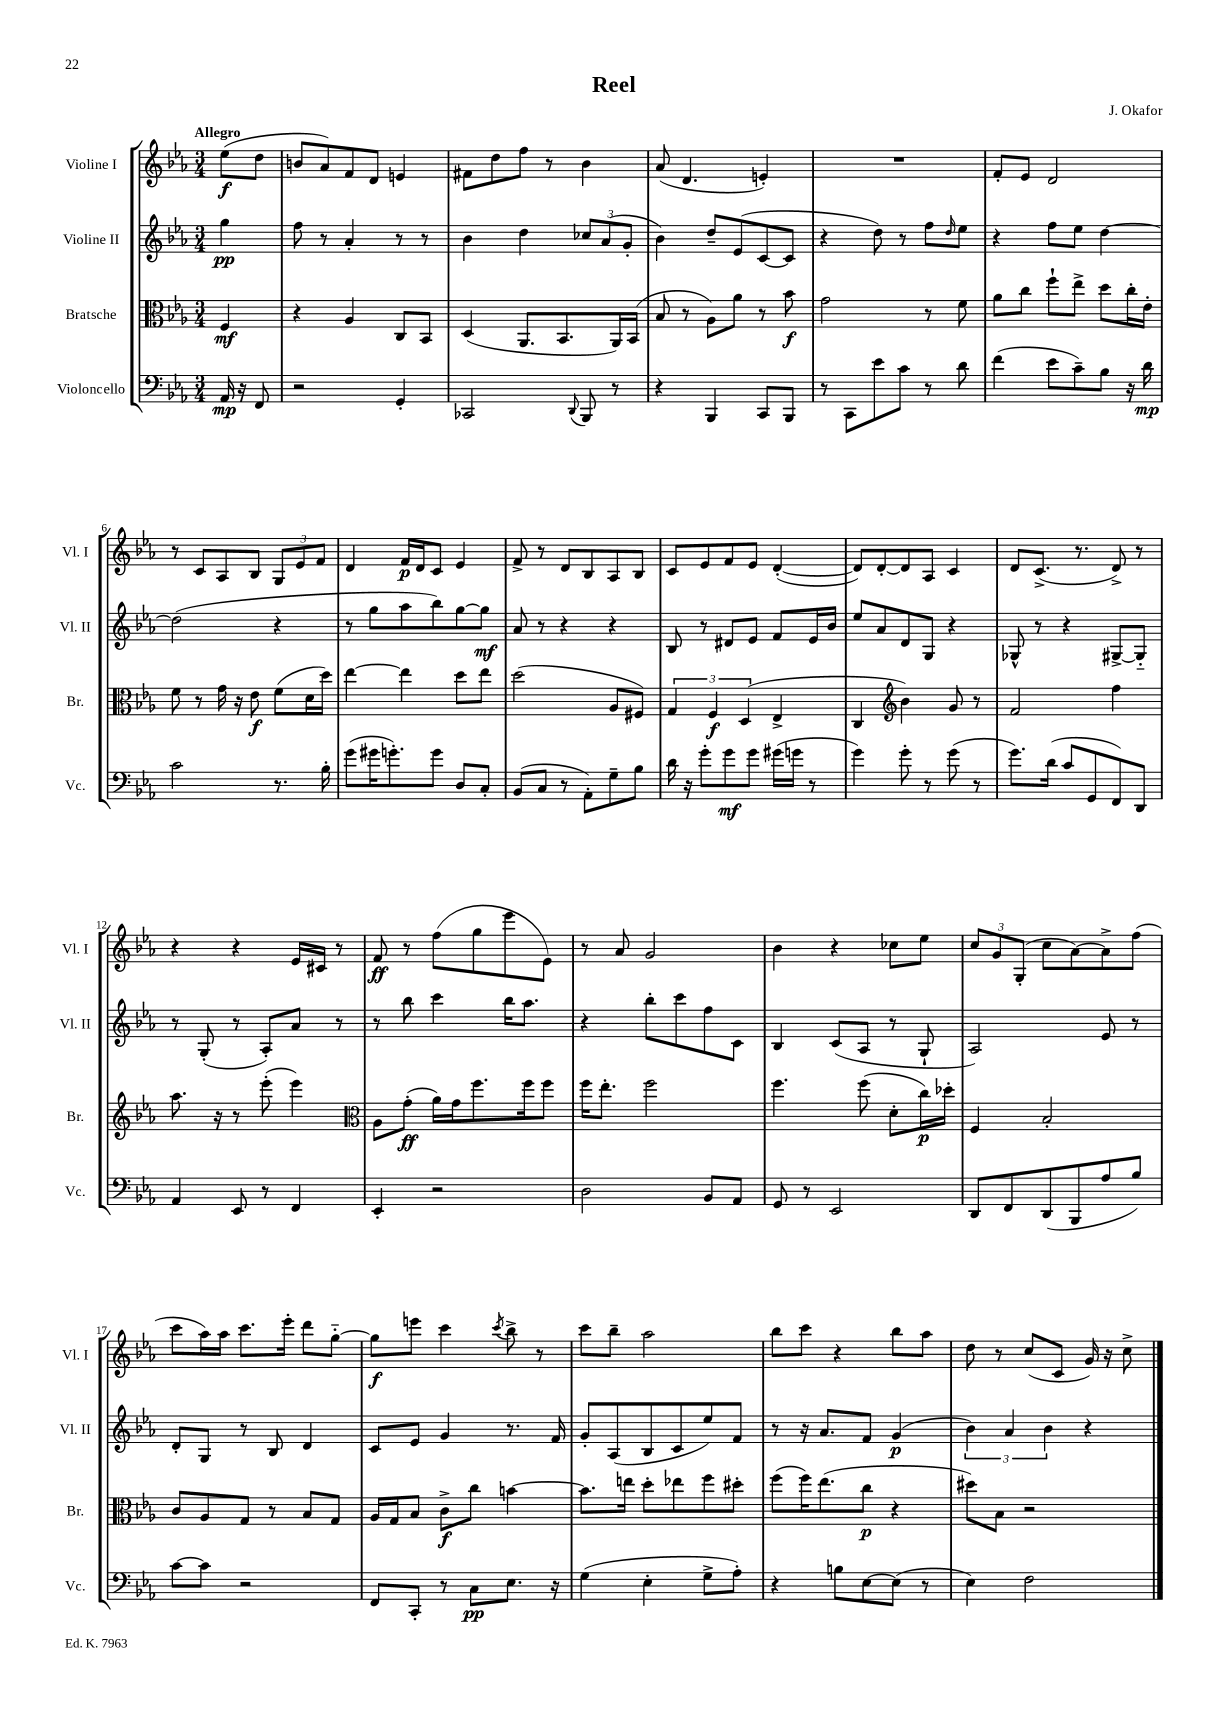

**kern	**kern	**kern	**kern
*staff4	*staff3	*staff2	*staff1
*clefF4	*clefC3	*clefG2	*clefG2
*k[b-e-a-]	*k[b-e-a-]	*k[b-e-a-]	*k[b-e-a-]
*M3/4	*M3/4	*M3/4	*M3/4
16AA-	4F	4gg	(8ee-
16r	.	.	.
8FF	.	.	8dd
=	=	=	=
2r	4r	8ff	8b
.	.	8r	8a-)
.	4A-	4a-'	8f
.	.	.	8d
4GG'	8C	8r	4e
.	8BB-	8r	.
=	=	=	=
2CC-	(4D	4b-	8f#
.	.	.	8dd
.	8.AA-	4dd	8ff
.	.	.	8r
.	8.BB-	.	.
8qqDD	.	.	.
8BBB-	.	12cc-	4b-
.	.	(12a-	.
8r	16AA-)	.	.
.	.	12g'	.
.	(16BB-	.	.
=	=	=	=
4r	8B-	4b-)	(8a-
.	8r	.	4.d
4BBB-	8A-)	8dd~	.
.	8a-	(8e-	.
8CC	8r	[8c	4e')
8BBB-	8b-	8c]	.
=	=	=	=
8r	2g	4r	2.r
8CC	.	.	.
8e-	.	8dd)	.
8c	.	8r	.
8r	8r	8ff	.
.	.	16qqdd	.
8d	8f	8ee-	.
=	=	=	=
(4f	8a-	4r	8f'
.	8cc	.	8e-
8e-	8ff`	8ff	2d
8c~)	8ee-^	8ee-	.
8B-	8dd	[4dd	.
16r	16cc'	.	.
16d	16e-'	.	.
=	=	=	=
2c	8f	(2dd]	8r
.	8r	.	8c
.	16g	.	8A-
.	16r	.	.
.	8e-	.	8B-
8.r	(8f	4r	12G
.	.	.	12e-
.	16d	.	.
.	.	.	12f
16B-'	16dd)	.	.
=	=	=	=
(8g	[4ee-	8r	4d
16g#	.	8gg	.
8.g')	.	.	.
.	4ee-]	8aa-	16f
.	.	.	16d
8g	.	8bb-)	8c
8D	8dd	[8gg	4e-
8C'	8ee-	8gg]	.
=	=	=	=
(8BB-	(2dd	8a-	8f^
8C	.	8r	8r
8r	.	4r	8d
8AA-')	.	.	8B-
8G~	8A-	4r	8A-
8B-	8F#)	.	8B-
=	=	=	=
16d	6G	8B-	8c
16r	.	.	.
8g'	.	8r	8e-
.	6F	.	.
8g	.	8d#	8f
.	(6D	.	.
8g	.	8e-	8e-
(16g#	4E-^	8f	([4d'
16g	.	.	.
8r	.	16e-	.
.	.	16b-	.
=	=	=	=
4g)	4C	8ee-	8d])
.	.	8a-	[8d'
*	*clefG2	*	*
8g'	4b-)	8d	8d]
8r	.	8G	8A-
(8g	8g	4r	4c
8r	8r	.	.
=	=	=	=
8.g)	2f	8G-^^	8d
.	.	8r	(8.c^
(16d	.	.	.
8c	.	4r	.
.	.	.	8.r
8GG	.	.	.
8FF)	4ff	[8G#^	8d^)
8DD	.	8G#'~]	8r
=	=	=	=
4AA-	8.aa-	8r	4r
.	.	(8G'	.
.	16r	.	.
8EE-	8r	8r	4r
8r	(8eee-'	8A-')	.
4FF	4eee-)	8a-	16e-
.	.	.	16c#
.	.	8r	8r
=	=	=	=
*	*clefC3	*	*
4EE-'	8A-	8r	8f
.	(8g'	8bb-	8r
2r	16a-)	4ccc	(8ff
.	16g	.	.
.	8.ff	.	8gg
.	.	16bb-	8eee-
.	16ff	8.aa-	.
.	8ff	.	8e-)
=	=	=	=
2D	16ff	4r	8r
.	8.ee-'	.	.
.	.	.	8a-
.	2ff	8bb-'	2g
.	.	8ccc	.
8BB-	.	8ff	.
8AA-	.	8c	.
=	=	=	=
8GG	4.ff	4B-	4b-
8r	.	.	.
2EE-	.	(8c	4r
.	(8ff	8A-	.
.	8d'	8r	8cc-
.	16cc)	8G`	8ee-
.	16dd-'	.	.
=	=	=	=
8DD	4F	2A-)	12cc
.	.	.	12g
8FF	.	.	.
.	.	.	(12G'
(8DD	2B-'	.	8cc
8BBB-	.	.	[8a-)
8A-	.	8e-	8a-^]
8B-)	.	8r	(8ff
=	=	=	=
[8c	8c	8d'	8ccc
8c]	8A-	8G	16aa-)
.	.	.	16aa-
2r	8G	8r	8.ccc
.	8r	8B-	.
.	.	.	16eee-'
.	8B-	4d	8ddd
.	8G	.	[8gg'~
=	=	=	=
8FF	16A-	8c	8gg]
.	16G	.	.
8CC'	8B-	8e-	8eee
8r	8c^	4g	4ccc
8C	8cc	.	.
.	.	.	8qccc
8.E-	[4b	8.r	8bb-^
.	.	.	8r
16r	.	16f	.
=	=	=	=
(4G	8.b]	8g'	8ccc
.	.	(8A-	8bb-~
.	16ee	.	.
4E-'	8dd'	8B-	2aa-
.	8ee-	8c	.
8G^	8ff	8ee-)	.
8A-')	8dd#'	8f	.
=	=	=	=
4r	(8ff	8r	8bb-
.	16ff)	16r	8ccc
.	(8.ee-	8.a-	.
8B	.	.	4r
[8E-	8cc	8f	.
(8E-]	4r	(4g	8bb-
8r	.	.	8aa-
=	=	=	=
4E-)	8dd#)	6b-)	8dd
.	8B-	.	8r
.	.	6a-	.
2F	2r	.	(8cc
.	.	6b-	.
.	.	.	8c
.	.	4r	16g)
.	.	.	16r
.	.	.	8cc^
==	==	==	==
*-	*-	*-	*-
